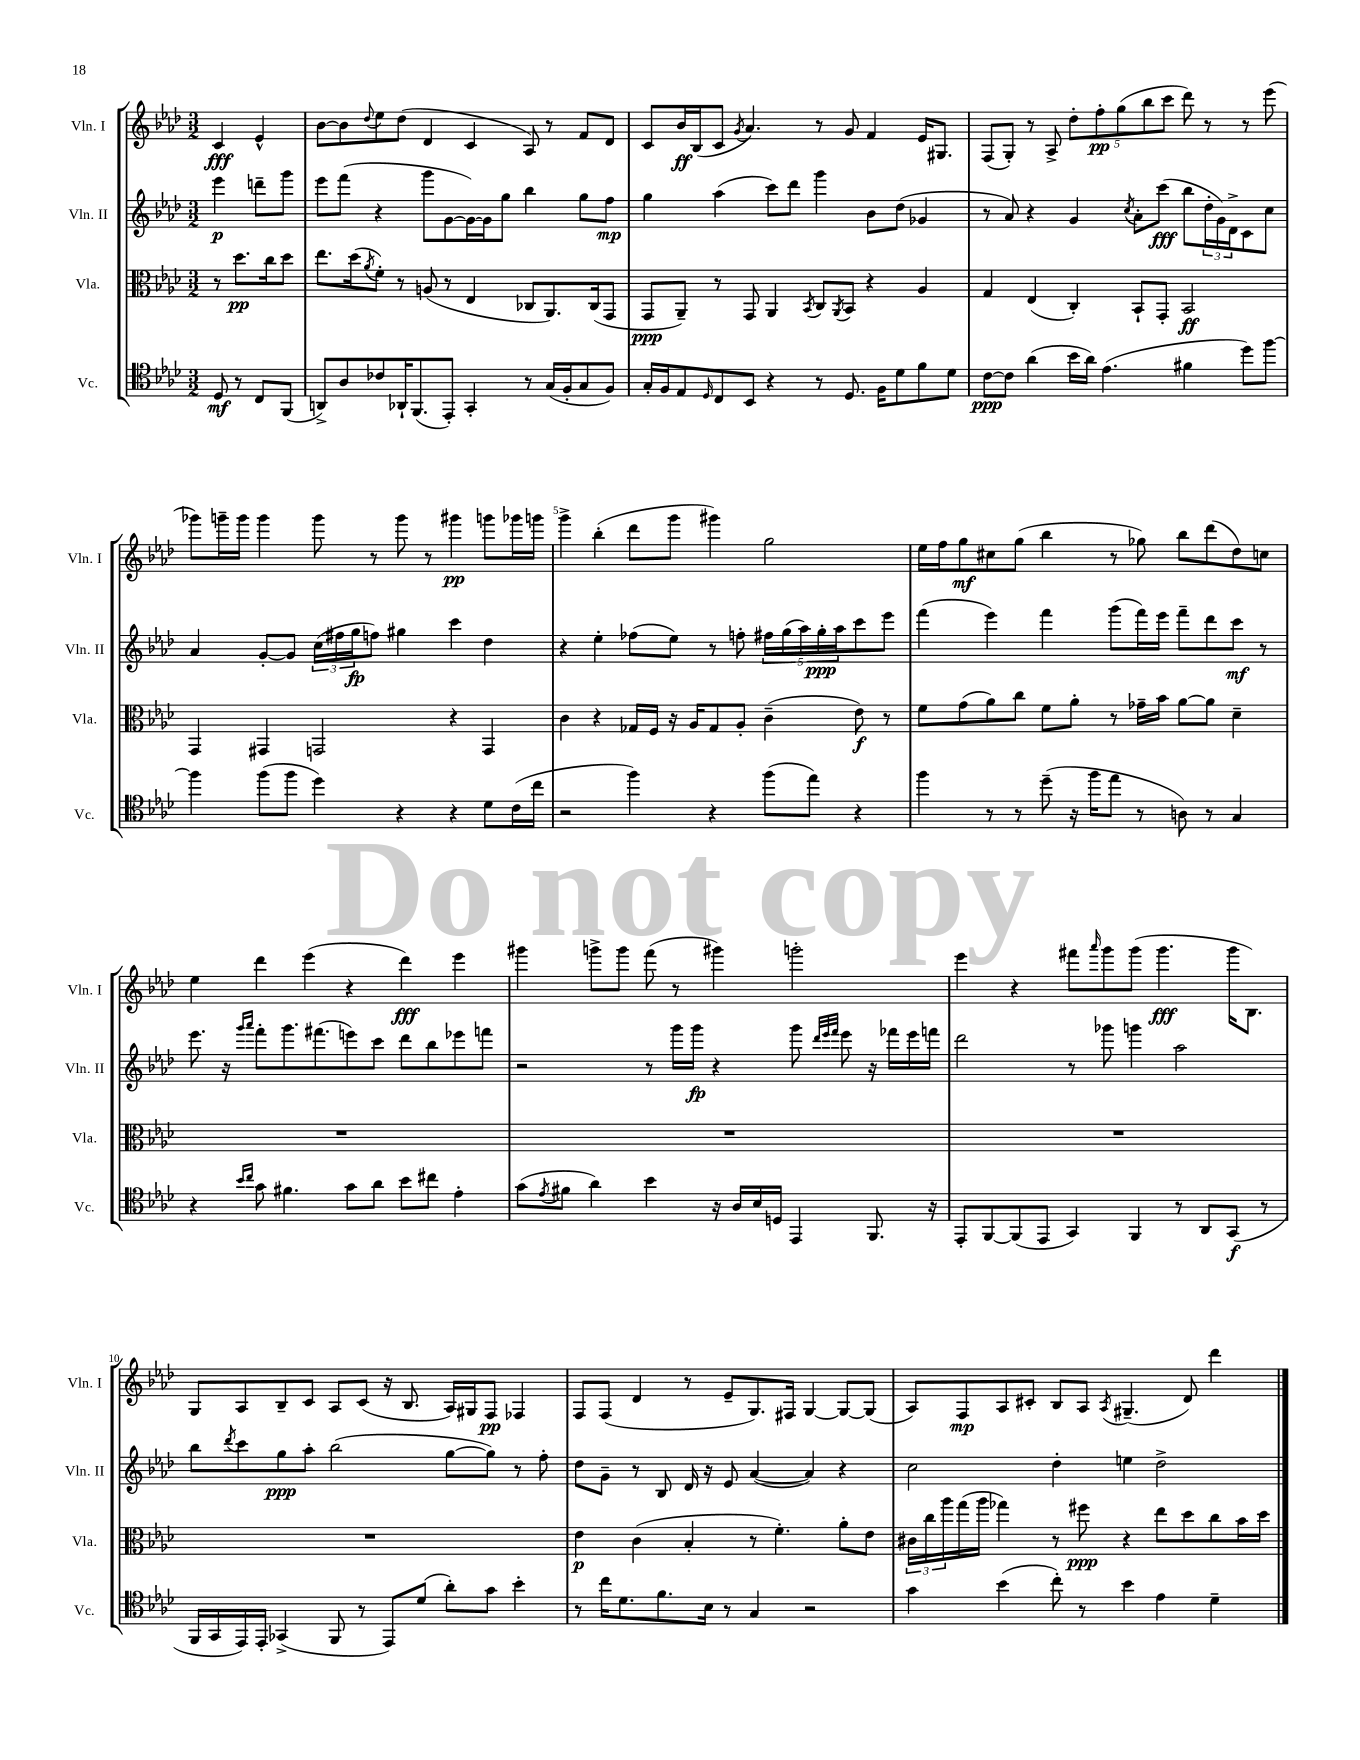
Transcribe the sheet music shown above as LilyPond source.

<<
\new StaffGroup <<
\new Staff = "s0" \with { instrumentName = "Vln. I" shortInstrumentName = "Vln. I" } {
    \clef treble \key aes \major \numericTimeSignature \time 3/2 \partial 2
    c'4\fff ees'4-^ |
    bes'8~ bes'8 \appoggiatura { des''8 } ees''8 des''8( des'4 c'4 aes8) r8 f'8 des'8 |
    c'8 bes'16\ff bes16( c'8 \acciaccatura { g'8 } aes'4.) r8 g'8 f'4 ees'16 gis8. |
    f8( g8-.) r8 aes8-> \tuplet 5/4 { des''8-. f''8-.\pp g''8( bes''8 c'''8 } des'''8) r8 r8 ees'''8( |
    ges'''8) g'''16-- g'''16 g'''4 g'''8 r8 g'''8 r8 gis'''4\pp g'''8 ges'''16 g'''16 |
    g'''4-> bes''4-.( des'''8 g'''8 gis'''4) g''2 |
    ees''16 f''16 g''8\mf cis''8 g''8( bes''4 r8 ges''8) bes''8 des'''8( des''8) c''8 |
    ees''4 des'''4 ees'''4( r4 des'''4\fff) ees'''4 |
    gis'''4 g'''8-> g'''8 f'''8( r8 gis'''4) g'''2-. |
    ees'''4 r4 fis'''8 \grace { aes'''16 } g'''8 g'''8( g'''4.\fff g'''16 bes8.) |
    g8 aes8 bes8-- c'8 aes8 c'8( r16 bes8. aes16) gis16 f8\pp fes4 |
    f8 f8( des'4 r8 ees'8-- g8.) fis16 g4~ g8~ g8( |
    aes8) f8\mp aes8 cis'8-. bes8 aes8 \acciaccatura { aes8 } gis4.--( des'8) des'''4 \bar "|." |
}
\new Staff = "s1" \with { instrumentName = "Vln. II" shortInstrumentName = "Vln. II" } {
    \clef treble \key aes \major \numericTimeSignature \time 3/2 \partial 2
    ees'''4\p d'''8-- g'''8 |
    ees'''8 f'''8( r4 g'''8 g'8~ g'16~) g'16 g''8 bes''4 g''8 f''8\mp |
    g''4 aes''4( c'''8) des'''8 g'''4 bes'8 des''8( ges'4 |
    r8 aes'8) r4 g'4 \acciaccatura { c''8 } aes'8-. c'''8\fff( bes''8 \tuplet 3/2 { des''16-. g'16) des'16-> } c'8 c''8 |
    aes'4 g'8~-. g'8 \tuplet 3/2 { c''16( fis''16 g''16\fp } f''8) gis''4 c'''4 des''4 |
    r4 ees''4-. fes''8( ees''8) r8 f''8-. \tuplet 5/4 { fis''16 g''16( aes''16) g''16-.\ppp aes''16 } c'''8 ees'''8 |
    f'''4( ees'''4) f'''4 g'''8( f'''16) ees'''16 f'''8-- des'''8 c'''8\mf r8 |
    ees'''8. r16 \grace { g'''16 aes'''16 } f'''8-. g'''8. fis'''8.( e'''8) c'''8 des'''8 bes''8 ees'''8 f'''8 |
    r2 r8 g'''16 g'''16\fp r4 g'''8 \grace { des'''32 ees'''32 f'''32 } ees'''8 r16 fes'''16 ees'''16 f'''16 |
    des'''2 r8 ges'''8 g'''4 aes''2 |
    bes''8 \acciaccatura { des'''8 } c'''8 g''8\ppp aes''8-. bes''2( g''8~ g''8) r8 f''8-. |
    des''8 g'8-- r8 bes8 des'16 r16 ees'8 aes'4~( aes'4) r4 |
    c''2 des''4-. e''4 des''2-> \bar "|." |
}
\new Staff = "s2" \with { instrumentName = "Vla." shortInstrumentName = "Vla." } {
    \clef alto \key aes \major \numericTimeSignature \time 3/2 \partial 2
    r8 des''8.\pp c''16 des''8 |
    ees''8. des''16( \acciaccatura { aes'8 } f'8-.) r8 a8( r8 ees4 ces8 aes,8.) ces16( g,8 |
    g,8\ppp aes,8--) r8 g,8 aes,4 \acciaccatura { bes,8 } c8 \acciaccatura { aes,8 } bes,8 r4 aes4 |
    g4 ees4( c4-.) bes,8-! g,8-. bes,2\ff |
    g,4 gis,4 g,2 r4 g,4 |
    c'4 r4 ges16 f16 r16 aes16 ges8 aes8-. c'4--( ees'8\f) r8 |
    f'8 g'8( aes'8) c''8 f'8 aes'8-. r8 ges'16-- bes'16 aes'8~ aes'8 des'4-- |
    R1. |
    R1. |
    R1. |
    R1. |
    ees'4\p c'4( bes4-. r8 f'4.-.) aes'8-. ees'8 |
    \tuplet 3/2 { cis'16 c''16 aes''16 } g''16( aes''16 ges''4) r8 fis''8\ppp r4 ees''8 des''8 c''8 bes'16 des''16 \bar "|." |
}
\new Staff = "s3" \with { instrumentName = "Vc." shortInstrumentName = "Vc." } {
    \clef tenor \key aes \major \numericTimeSignature \time 3/2 \partial 2
    des8\mf r8 c8 f,8( |
    a,8->) aes8 ces'8 aes,16-! f,8.( ees,8-.) g,4-. r8 g16( f16-. g8 f8) |
    g16-. f16 ees8 \grace { des16 } c8 bes,8 r4 r8 des8. f16 des'8 f'8 des'8 |
    c'8~\ppp c'8 aes'4( bes'16 aes'16) ees'4.( fis'4 des''8) f''8~ |
    f''4 f''8( f''8 des''4) r4 r4 des'8 c'16( c''16 |
    r2 f''4) r4 f''8( ees''8) r4 |
    f''4 r8 r8 des''8--( r16 f''16 ees''8 r8 a8) r8 g4 |
    r4 \grace { bes'16 c''16 } g'8 fis'4. g'8 aes'8 bes'8 cis''8 ees'4-. |
    g'8( \acciaccatura { ees'8 } fis'8 aes'4) bes'4 r16 aes16 bes16 d16 ees,4 f,8. r16 |
    ees,8-. f,8~ f,8( ees,8 g,4) f,4 r8 aes,8 g,8\f( r8 |
    f,16 g,16 ees,16) ees,16-. ges,4->( f,8 r8 ees,8) des'8( aes'8-.) g'8 bes'4-. |
    r8 c''16 des'8. f'8. bes16 r8 g4 r2 |
    g'4 bes'4( c''8-.) r8 bes'4 ees'4 des'4-- \bar "|." |
}
>>
>>
\layout { \context { \Score \override BarNumber.break-visibility = ##(#f #t #t) barNumberVisibility = #(every-nth-bar-number-visible 5) } }
